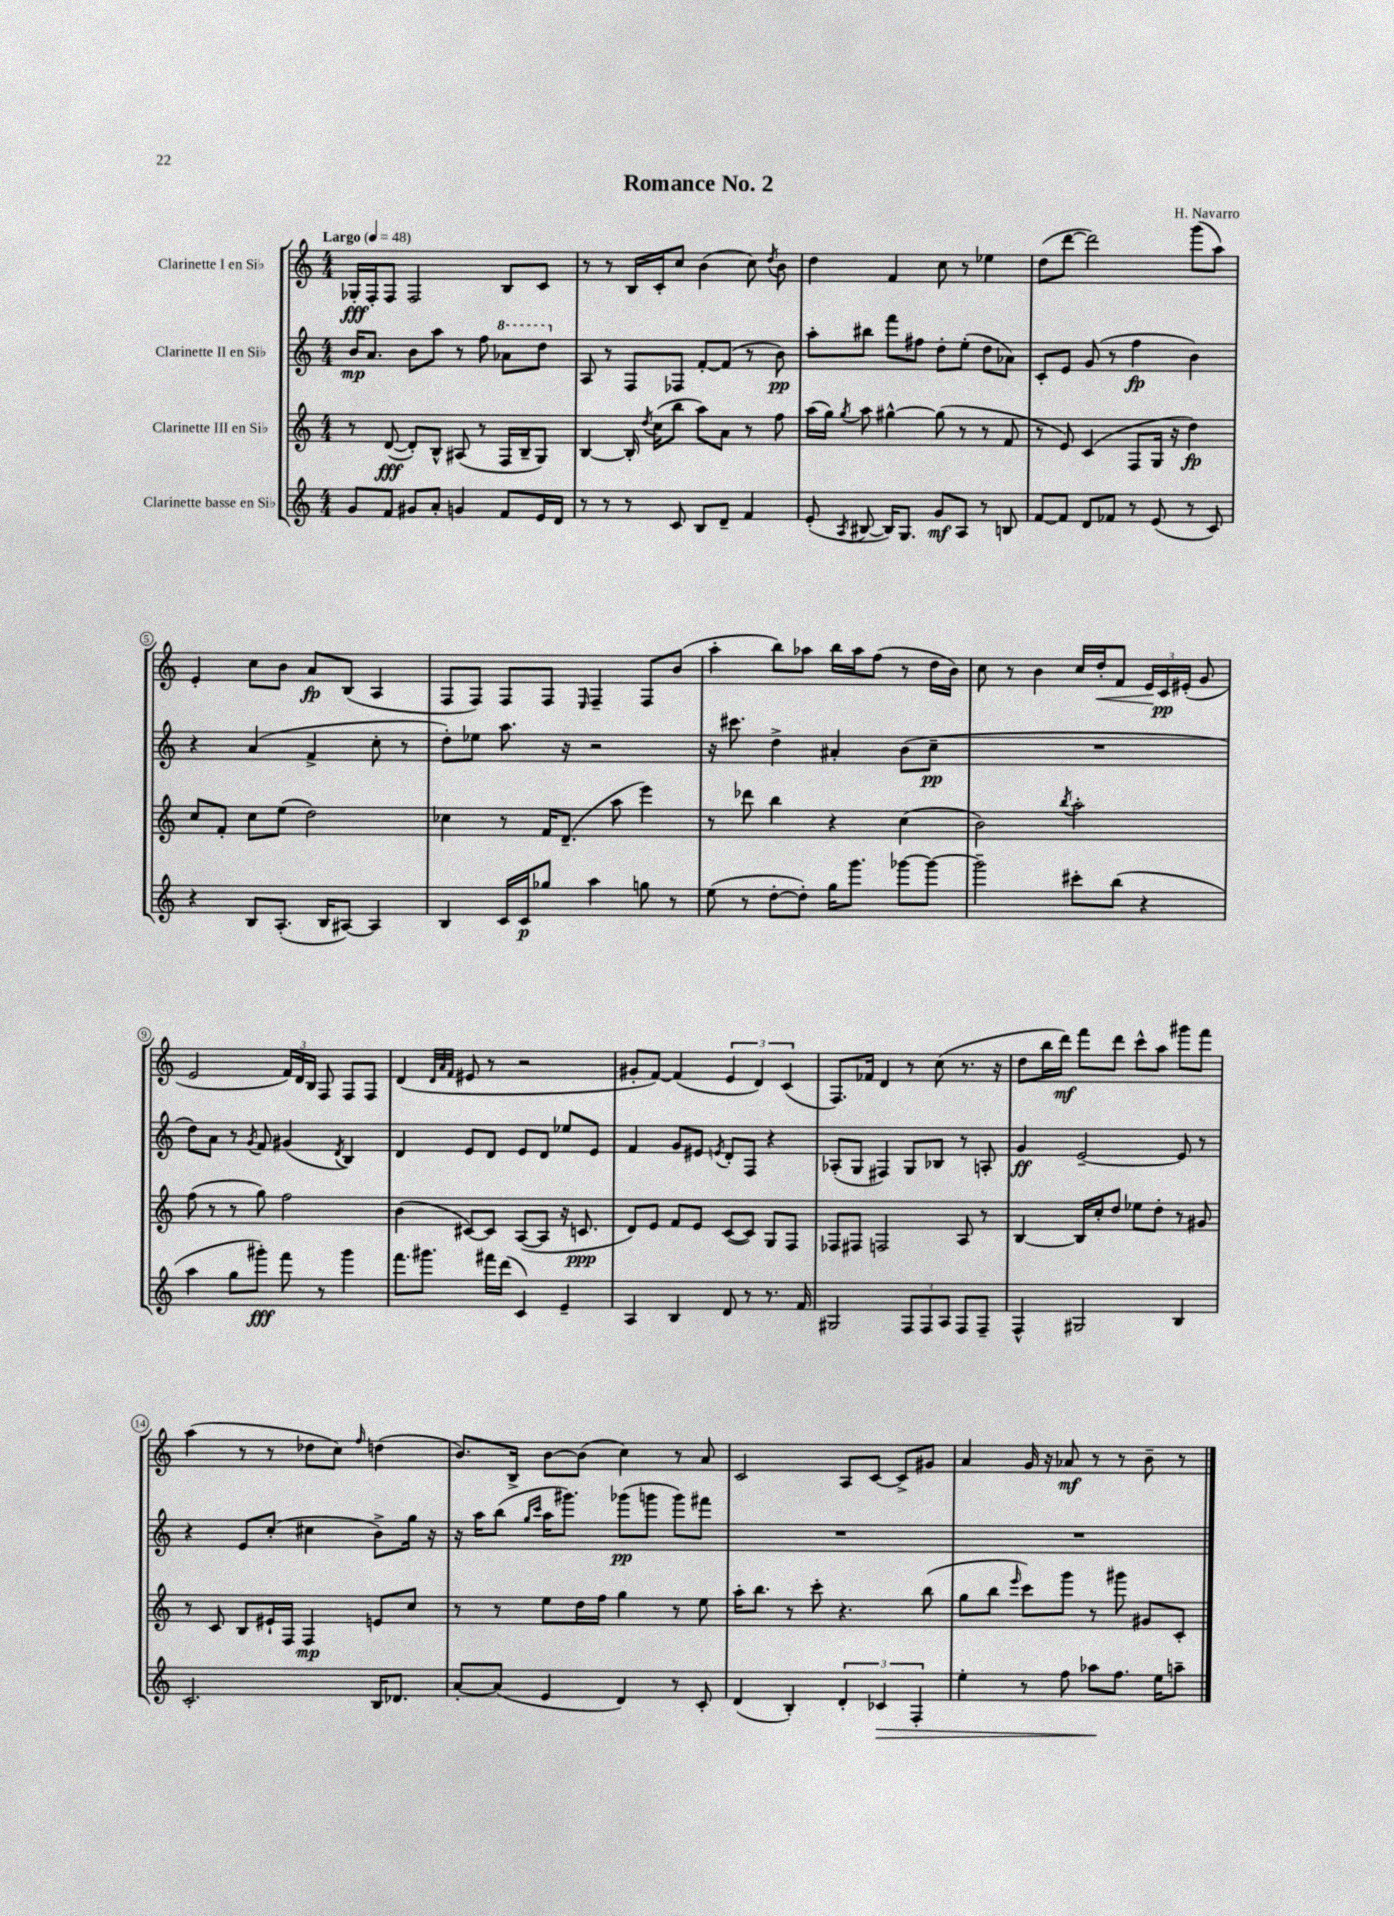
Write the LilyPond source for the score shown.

\header { title = "Romance No. 2" composer = "H. Navarro" }
<<
\new StaffGroup <<
\new Staff = "s0" \with { instrumentName = "Clarinette I en Sib" } {
    \clef treble \key c \major \numericTimeSignature \time 4/4 \tempo "Largo" 4 = 48
    \autoBeamOff ges16[-.\fff f16-. f8] f2 b8[ c'8] |
    r8 r8 b16[ c'16-. c''8] b'4( c''8) \acciaccatura { d''8 } b'8 |
    d''4 f'4 c''8 r8 ees''4 |
    d''8[( d'''8]~ d'''2) g'''8[( a''8]) |
    e'4-. c''8[ b'8] a'8[\fp b8]( a4 |
    f8[ f8]) f8[ f8] \grace { e16 } f4-- f8[ b'8]( |
    a''4-. b''8[) aes''8] b''16[ aes''16 f''8]( r8 d''16[ b'16]) |
    c''8 r8 b'4 c''16[ d''16-.\< f'8] \tuplet 3/2 { e'16[\! c'16\pp eis'16]-.( } g'8 |
    e'2 \tuplet 3/2 { f'16[) d'16 b16] } f8 f8[ f8] |
    d'4( \grace { d'32[ a'32 f'32] } eis'8 r8 r2 |
    gis'8[-. f'8]~) f'4( \tuplet 3/2 { e'4 d'4) c'4( } |
    f8.[) fes'16] d'4 r8 c''8( r8. r16 |
    d''8[ b''16 d'''16]\mf) f'''8[ d'''8] c'''8[-^ a''8] gis'''8[ f'''8] |
    a''4( r8 r8 des''8[ c''8]) \grace { f''16 } d''4( |
    b'8.[) b16]-> b'8[~ b'8]( c''4) r8 a'8 |
    c'2 a8[ c'8]~ c'8[-> gis'8] |
    a'4 g'16 r16 aes'8\mf r8 r8 b'8-- r8 \bar "|." |
}
\new Staff = "s1" \with { instrumentName = "Clarinette II en Sib" } {
    \clef treble \key c \major \numericTimeSignature \time 4/4
    \autoBeamOff b'16[\mp a'8.] b'8[ a''8] r8 f''8 \ottava #1 aes''8[ d'''8] \ottava #0 |
    a8 r8 f8[ fes8] f'8[~-. f'8]( r8 b'8\pp) |
    a''8[-. bis''8] f'''8[ fis''8] d''8[-. e''8]-.( d''8[ aes'8]) |
    c'8[-. e'8] g'8( r8 f''4\fp b'4) |
    r4 a'4( f'4-> c''8-. r8 |
    d''8[-.) ees''8] a''8. r16 r2 |
    r16 cis'''8. d''4-> ais'4-. b'8[( c''8]--\pp |
    R1 |
    d''8[) a'8] r8 \acciaccatura { g'8 } f'8 gis'4( \acciaccatura { d'8 } b4) |
    d'4 e'8[ d'8] e'8[ d'8] ees''8[ e'8] |
    f'4 g'8[ eis'8] \acciaccatura { e'8 } d'8[-. f8] r4 |
    aes8[-.( g8] fis4) g8[ bes8] r8 a8-. |
    g'4\ff e'2~-- e'8 r8 |
    r4 e'8[ c''8]-.( cis''4 b'8[->) g''16] r16 |
    r16 a''16[ b''8]( \grace { g''16[ c'''16] } a''16[ gis'''8.]) ges'''8[\pp( g'''8] g'''8[) fis'''8] |
    R1 |
    R1 \bar "|." |
}
\new Staff = "s2" \with { instrumentName = "Clarinette III en Sib" } {
    \clef treble \key c \major \numericTimeSignature \time 4/4
    \autoBeamOff r8 d'8~\fff( d'8[-.) b8]-^ ais8( r8 f16[ b16-- g8]) |
    b4~ b16-. \acciaccatura { d''8 } c''16[( b''8] a''8[) a'8] r8 f''8 |
    a''16[( g''16]) \acciaccatura { g''8 } a''8 gis''4~-^ gis''8( r8 r8 f'8 |
    r8 e'8) c'4( f8[ g16] r16 d''4\fp) |
    c''8[ f'8]-. c''8[ e''8]( d''2) |
    ces''4 r8 f'16[ d'8.]--( a''8 e'''4) |
    r8 des'''8 b''4 r4 c''4( |
    b'2) \acciaccatura { b''8 } a''2-. |
    f''8( r8 r8 g''8) f''2 |
    b'4( cis'8[~) cis'8] a8[~( a8] r16 c'8.\ppp |
    d'8[) e'8] f'8[ e'8] c'8[~( c'8]) g8[ f8] |
    fes8[ fis8] f2 a8 r8 |
    b4~ b16[ c''16-. d''8] ees''8[ d''8]-. r8 gis'8 |
    r8 c'8 b8[ eis'16-! f16] f4\mp e'8[ c''8] |
    r8 r8 e''8[ d''16 f''16] g''4 r8 e''8 |
    a''16[-. b''8.] r8 c'''8-. r4. b''8( |
    g''8[ b''8] \grace { e'''16 } c'''8[) g'''8] r8 gis'''8 gis'8[ c'8]-. \bar "|." |
}
\new Staff = "s3" \with { instrumentName = "Clarinette basse en Sib" } {
    \clef treble \key c \major \numericTimeSignature \time 4/4
    \autoBeamOff g'8[ f'8] gis'8[ a'8]-. g'4 f'8[ e'16 d'16] |
    r8 r8 r8 c'8 b8[ d'8]-- f'4 |
    e'8-.( \acciaccatura { a8 } bis8~ bis16[) g8.] g'8[\mf a8] r8 b8 |
    f'8[~ f'8] d'8[ fes'8] r8 e'8( r8 c'8) |
    r4 b8[ a8.]-.( b16[ ais8]~) ais4 |
    b4 c'16[ c'16\p ges''8] a''4 g''8 r8 |
    e''8( r8 d''8[~-. d''8]-.) g''16[ g'''8.] ges'''8[~ ges'''8]~ |
    ges'''2-- cis'''8[-. b''8]( r4 |
    a''4 g''8[ gis'''8]-.\fff) f'''8 r8 gis'''4 |
    f'''8.[ gis'''8.] fis'''16[ d'''16]( c'4) e'4-- |
    a4 b4 d'8 r8 r8. f'16 |
    gis2 \tuplet 3/2 { f8[ f8 a8] } f8[ f8]-- |
    f4-^ gis2 b4 |
    c'2.-. b16[ des'8.] |
    a'8[~-. a'8]( e'4 d'4) r8 c'8-. |
    d'4( b4-.) \tuplet 3/2 { d'4-. ces'4\> f4-. } |
    e''4-. r8 f''8 aes''8[\! f''8.] e''16[ a''8]-- \bar "|." |
}
>>
>>
\layout { \context { \Score \override BarNumber.stencil = #(make-stencil-circler 0.1 0.3 ly:text-interface::print) } }
